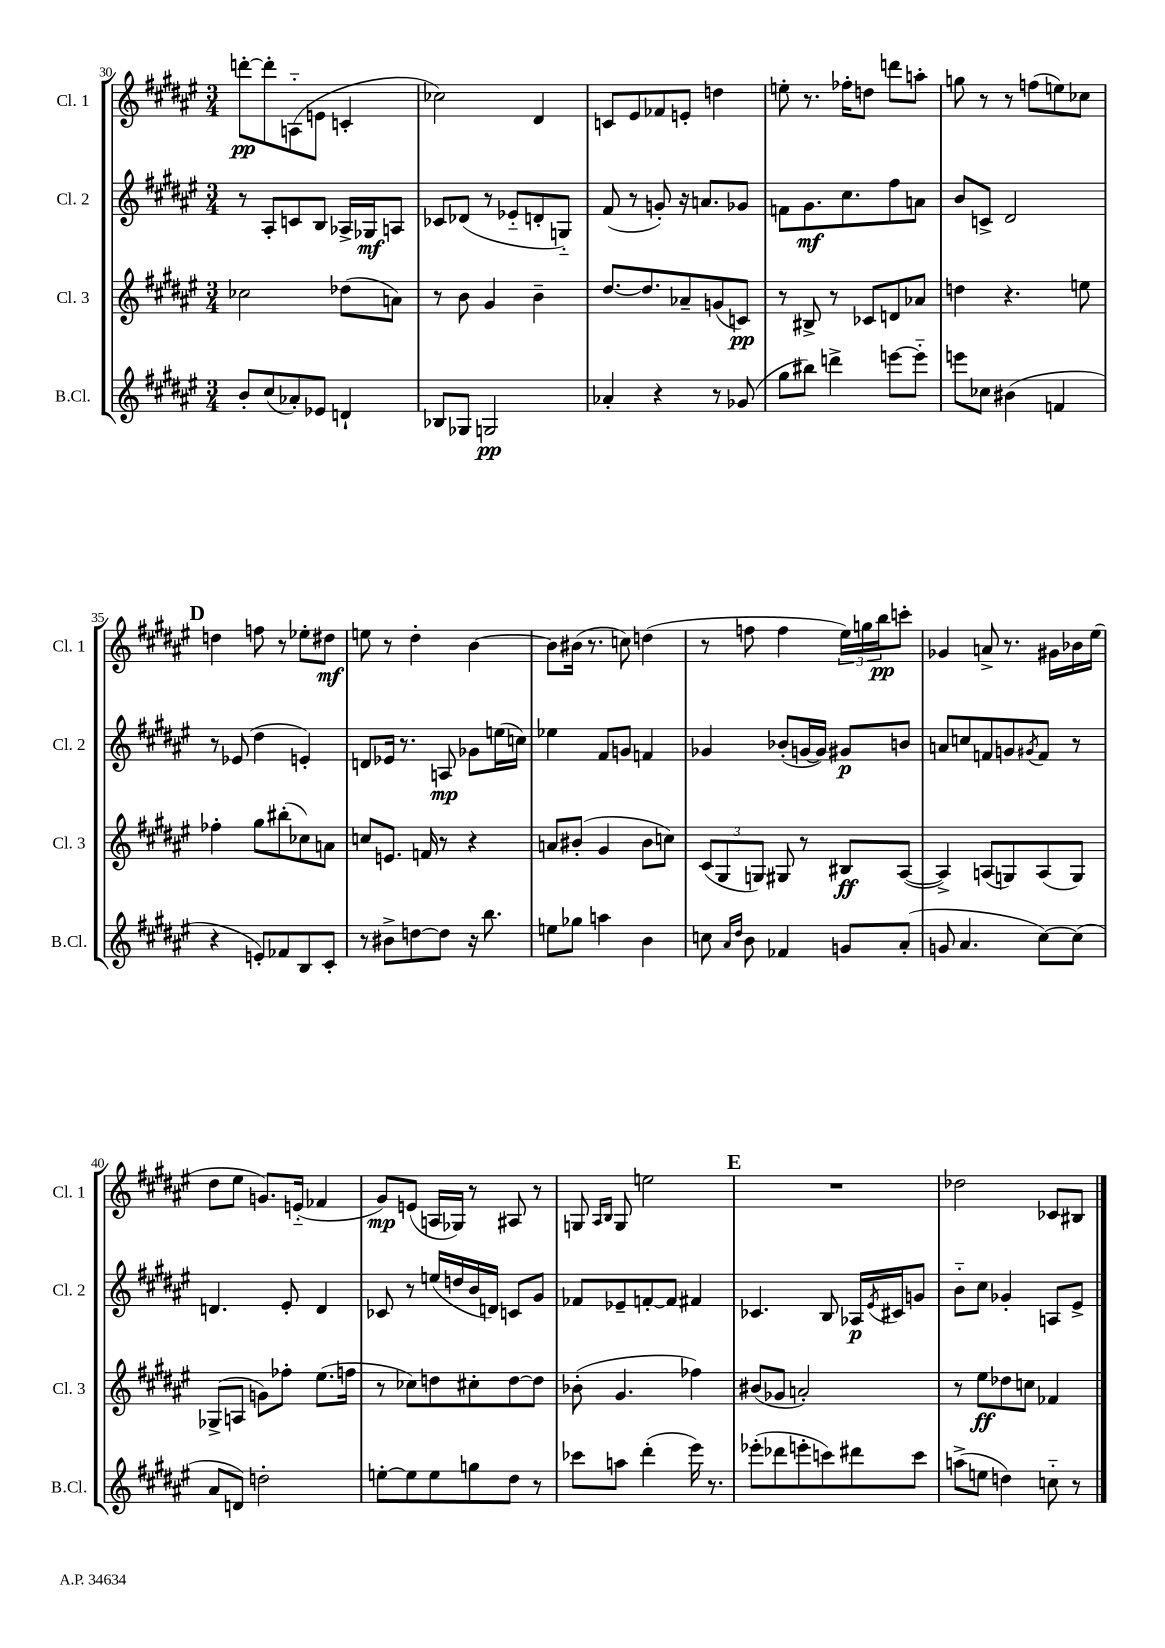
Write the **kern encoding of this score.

**kern	**kern	**kern	**kern
*staff4	*staff3	*staff2	*staff1
*clefG2	*clefG2	*clefG2	*clefG2
*k[f#c#g#d#a#e#]	*k[f#c#g#d#a#e#]	*k[f#c#g#d#a#e#]	*k[f#c#g#d#a#e#]
*M3/4	*M3/4	*M3/4	*M3/4
8b'	2cc-	8r	[8ddd'
(8cc#	.	8A#'	8ddd']
8a-')	.	8c	(8A'~
8e-	.	8B	8e
4d`	(8dd-	16A-^	4c'
.	.	16G-	.
.	8a)	8A	.
=	=	=	=
8B-	8r	8c-	2cc-)
8G-	8b	(8d-	.
2G	4g#	8r	.
.	.	8e-'~	.
.	4b~	8d'	4d#
.	.	8G'~)	.
=	=	=	=
4a-'	[8.dd#	(8f#	8c
.	.	8r	8e#
.	8.dd#]	.	.
4r	.	8g')	8f-
.	8a-~	16r	8e'
.	.	8.a	.
8r	(8g	.	4dd
(8g-	8c)	8g-	.
=	=	=	=
8gg#	8r	8f	8ee'
8bb#)	8B#^	8.g#	8.r
4ddd^	8r	.	.
.	.	8.cc#	16ff-'
.	8c-	.	8dd
[8eee	8d	8ff#	8ddd
8eee'~]	8a-	8a	8aa'
=	=	=	=
8eee	4dd	8b	8gg
8cc-	.	8c^	8r
(4b#	4.r	2d#	8r
.	.	.	(8ff
4f	.	.	8ee)
.	8ee	.	8cc-
=	=	=	=
4r	4ff-'	8r	4dd
.	.	(8e-	.
8e')	8gg#	4dd#	8ff
8f-	(8bb#'	.	8r
8B	8cc-)	4e')	8ee-'
8c#'	8a	.	8dd#
=	=	=	=
8r	8cc	8d	8ee
8b#^	8.e	16e-	8r
.	.	8.r	.
[8dd	.	.	4dd#'
.	16f	.	.
8dd]	8r	8A	.
16r	4r	8g-	[4b
8.bb	.	.	.
.	.	(16ee	.
.	.	16cc)	.
=	=	=	=
8ee	8a	4ee-	8b]
8gg-	(8b#'	.	(16b#
.	.	.	8.r
4aa	4g#	8f#	.
.	.	8g	8cc)
4b	8b#	4f	(4dd
.	8cc)	.	.
=	=	=	=
8cc	(12c#	4g-	8r
.	12G#	.	.
16qqa#	.	.	.
16qqdd#	.	.	.
8b	.	.	8ff
.	12G)	.	.
4f-	8G#	(8b-'	4ff
.	8r	[16g	.
.	.	16g])	.
8g	8B#	8g#	24ee#)
.	.	.	24gg
.	.	.	24bb
(8a#'	([8A#	8b	8ccc'
=	=	=	=
8g	4A#^])	8a	4g-
4.a#	.	8cc	.
.	(8A	8f	8a^
.	8G)	8g	8.r
.	.	8qg#	.
[8cc#)	(8A	8f	.
.	.	.	16g#
(8cc#]	8G)	8r	16b-
.	.	.	(16ee#
=	=	=	=
8a#	(8G-^	4.d	8dd#
8d)	8A	.	8ee#
2dd'	8g)	.	8.g)
.	8ff-'	8e#'	.
.	.	.	(16e'~
.	(8.ee#	4d	4f-
.	16ff	.	.
=	=	=	=
[8ee'	8r	8c-	8g#)
8ee]	8cc-)	8r	(8e
8ee	8dd	(16ee	16A
.	.	16dd	16G-)
8gg	8cc#'	16b	8r
.	.	16d)	.
8dd#	[8dd	8c	8A#
8r	8dd]	8g#	8r
=	=	=	=
8ccc-	(8b-'	8f-	8G
.	.	.	16qqA#
.	.	.	16qqB
8aa	4.g#	8e-~	8G
(4ddd#'	.	[8f'	2ee
.	.	8f]	.
16eee#)	4ff-)	4f#	.
8.r	.	.	.
=	=	=	=
(8eee-'	(8b#	4.c-	2.r
8ddd-	8g-	.	.
8eee'	2a')	.	.
8ccc)	.	8B	.
8ddd#	.	16A-	.
.	.	8qe#	.
.	.	16c#	.
8ccc	.	8g	.
=	=	=	=
(8aa^	8r	8b'~	2dd-
8ee	8ee#	8cc#	.
4dd)	8dd-	4g-'	.
.	8cc	.	.
8cc'~	4f-	8A	8c-
8r	.	8e#^	8B#
==	==	==	==
*-	*-	*-	*-
